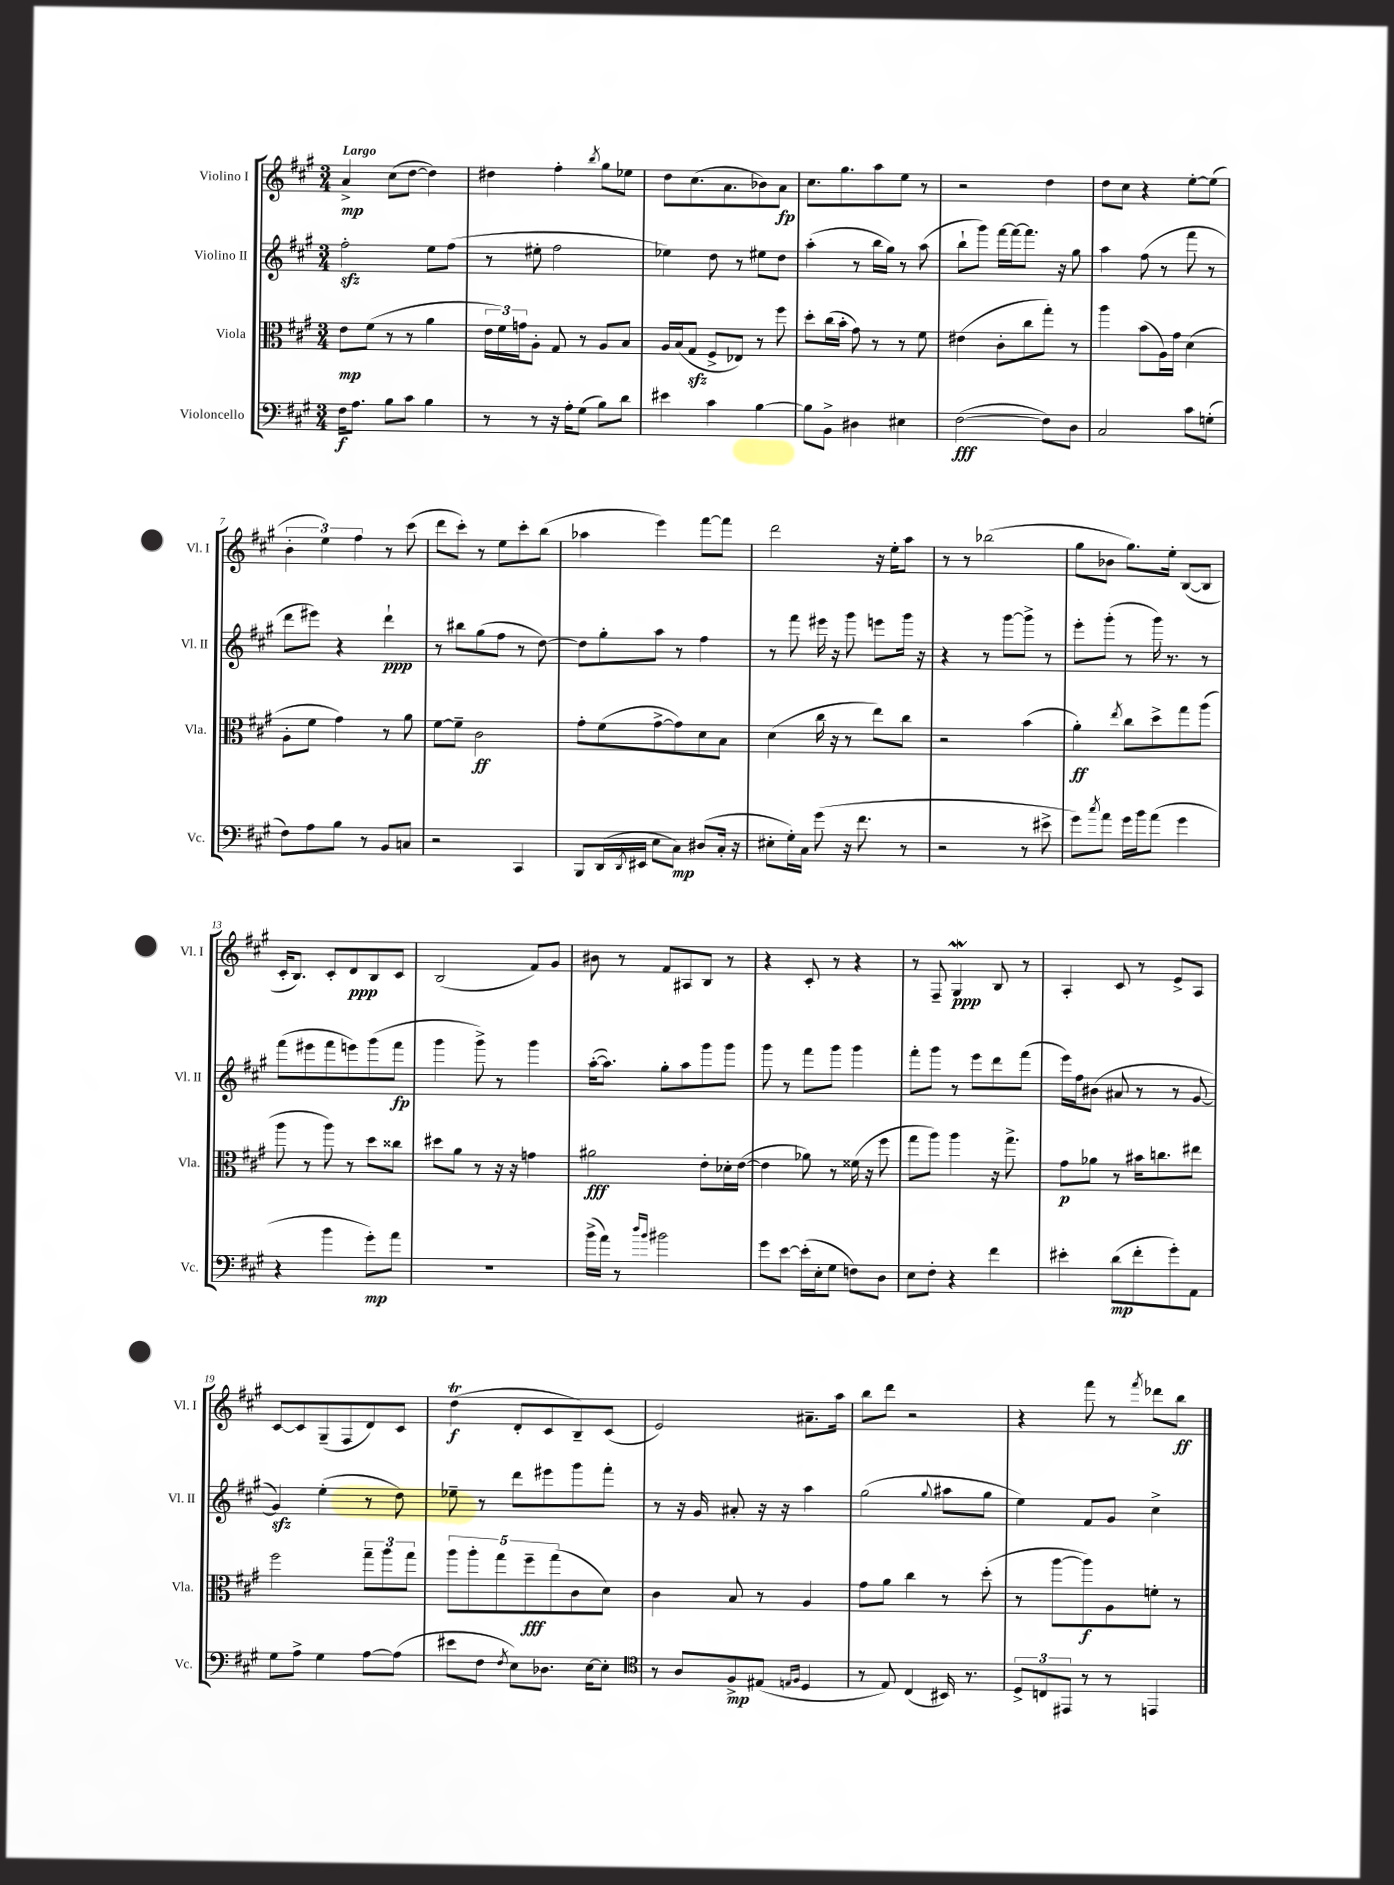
<<
\new StaffGroup <<
\new Staff = "s0" \with { instrumentName = "Violino I" shortInstrumentName = "Vl. I" } {
    \clef treble \key a \major \numericTimeSignature \time 3/4 \tempo "Largo"
    a'4->\mp cis''8( d''8~ d''4) |
    dis''4 fis''4-. \acciaccatura { b''8 } gis''8 ees''8 |
    d''8 cis''8.( a'8. bes'8) a'8\fp |
    cis''8. gis''8. a''8 e''8 r8 |
    r2 d''4 |
    d''8 cis''8 r4 e''8~-. e''8( |
    \tuplet 3/2 { b'4-. e''4) fis''4 } r8 cis'''8( |
    d'''8 cis'''8-.) r8 e''8 cis'''8-. b''8( |
    aes''4 e'''4) fis'''8~ fis'''8 |
    d'''2 r16 e''16-. a''8 |
    r8 r8 bes''2( |
    gis''8 bes'8 gis''8.) e''16-. b8~( b8 |
    cis'16-. b8.) cis'8-. d'8\ppp b8 cis'8 |
    b2( fis'8) gis'8 |
    bis'8 r8 fis'8 ais8 b8 r8 |
    r4 cis'8-. r8 r4 |
    r8 fis8-- gis4\mordent\ppp b8 r8 |
    a4-. cis'8 r8 e'8-> a8 |
    cis'8~ cis'8 gis8--( fis8 d'8) cis'8 |
    d''4\trill\f( d'8-. cis'8 b8--) cis'8( |
    e'2) ais'8.-- a''16 |
    b''8 d'''8 r2 |
    r4 fis'''8 r8 \acciaccatura { fis'''8 } des'''8 b''8\ff \bar "|." |
}
\new Staff = "s1" \with { instrumentName = "Violino II" shortInstrumentName = "Vl. II" } {
    \clef treble \key a \major \numericTimeSignature \time 3/4
    fis''2-.\sfz e''8 fis''8( |
    r8 eis''8-. fis''2 |
    ees''4) d''8 r8 eis''8 d''8 |
    a''4-.( r8 b''16 gis''16) r8 a''8( |
    b''8-! gis'''8) fis'''16~ fis'''16~ fis'''8. r16 gis''8 |
    a''4 fis''8( r8 fis'''8 r8 |
    d'''8 eis'''8) r4 d'''4-!\ppp |
    r8 bis''8 gis''8( fis''8 r8 d''8~) |
    d''8 gis''8-. a''8 r8 fis''4 |
    r8 fis'''8 eis'''16 r16 gis'''8 e'''8 gis'''16 r16 |
    r4 r8 gis'''8~ gis'''8-> r8 |
    e'''8-. gis'''8-.( r8 gis'''16) r8. r8 |
    fis'''8( eis'''8 fis'''8 e'''8) gis'''8( fis'''8\fp |
    gis'''4 gis'''8->) r8 gis'''4 |
    a''16~-.( a''8.) gis''8-. a''8 gis'''8 gis'''8 |
    gis'''8 r8 fis'''8 gis'''8 gis'''4 |
    fis'''8-. gis'''8 r8 e'''8 d'''8 fis'''8( |
    e'''16) fis''16 bis'8( ais'8 r8 r8 gis'8~ |
    gis'4\sfz) e''4-.( r8 d''8) |
    ees''8-- r8 d'''8 eis'''8 gis'''8 fis'''8-. |
    r8 r16 gis'16 ais'8-. r16 r16 a''4 |
    gis''2( \appoggiatura { gis''8 } ais''8 gis''8 |
    e''4) fis'8 gis'8 cis''4-> \bar "|." |
}
\new Staff = "s2" \with { instrumentName = "Viola" shortInstrumentName = "Vla." } {
    \clef alto \key a \major \numericTimeSignature \time 3/4
    e'8\mp fis'8( r8 r8 a'4 |
    \tuplet 3/2 { e'16 fis'16) g'16 } a8-. gis8 r8 a8 b8 |
    a16 b16( gis8\sfz fis8-> ees8) r8 fis''8 |
    d''8-. cis''16( b'16-. gis'8) r8 r8 fis'8 |
    eis'4( cis'8-. cis''8 gis''8-.) r8 |
    a''4 b'8( a16) gis'16 d'4( |
    a8-. fis'8 gis'4) r8 a'8 |
    fis'8~ fis'8-- cis'2\ff |
    gis'8-. fis'8( gis'8~-> gis'8) d'8 b8 |
    d'4( cis''16 r16 r8 e''8) cis''8 |
    r2 b'4( |
    a'4-.\ff) \acciaccatura { e''8 } cis''8 d''8-> gis''8 a''8( |
    a''8 r8 a''8) r8 d''8 cisis''8 |
    dis''8 a'8 r8 r16 r16 g'4 |
    ais'2\fff e'8-. des'16-. e'16~( |
    e'4 aes'8) r8 fisis'16( r16 fis''8 |
    gis''8 a''8) a''4 r16 gis''8.-> |
    gis'8\p aes'8 r8 bis'16 c''8. eis''8 |
    fis''2 \tuplet 3/2 { gis''8-- a''8 gis''8 } |
    \tuplet 5/4 { a''8 a''8-. gis''8 fis''8--\fff gis''8( } cis'8 d'8) |
    cis'4 b8 r8 a4 |
    gis'8 a'8 cis''4 r8 d''8-.( |
    r8 a''8~ a''8\f) a8 f'8-. r8 \bar "|." |
}
\new Staff = "s3" \with { instrumentName = "Violoncello" shortInstrumentName = "Vc." } {
    \clef bass \key a \major \numericTimeSignature \time 3/4
    fis16\f a8. b8 cis'8 b4 |
    r8 r8 r16 a16-. gis8( b8) d'8 |
    eis'4 cis'4 b4~ |
    b8 b,8-> dis4 eis4 |
    fis2~\fff( fis8) d8 |
    cis2 cis'8 g8-.( |
    fis8) a8 b8 r8 b,8 c8 |
    r2 cis,4 |
    b,,8 d,16( \acciaccatura { d,8 } eis,16 e8 cis8\mp) dis8( cis16-. r16 |
    eis8-. gis16-.) cis16 gis'8( r16 fis'8. r8 |
    r2 r8 eis'8-> |
    gis'8) \acciaccatura { cis''8 } a'8 gis'16 b'16 a'8( gis'4 |
    r4 b'4 gis'8-.\mp) a'8 |
    R2. |
    b'16->( a'16) r8 \grace { d''16 b'16 } bis'2 |
    gis'8 e'8~ e'16-.( e16-. gis8 f8) d8 |
    e8 fis8-. r4 fis'4 |
    eis'4-. d'8\mp( fis'8-. gis'8-.) a,8 |
    gis8 a8-> gis4 a8~ a8( |
    eis'8 fis8 \acciaccatura { fis8 } e8) des8. e16~ e8-. |
    \clef tenor r8 a8 fis8->\mp eis8( \grace { e16 fis16 } d4 |
    r8 e8) cis4( bis,16) r8. |
    \tuplet 3/2 { d8-> c8 eis,8 } r8 r8 e,4 \bar "|." |
}
>>
>>
